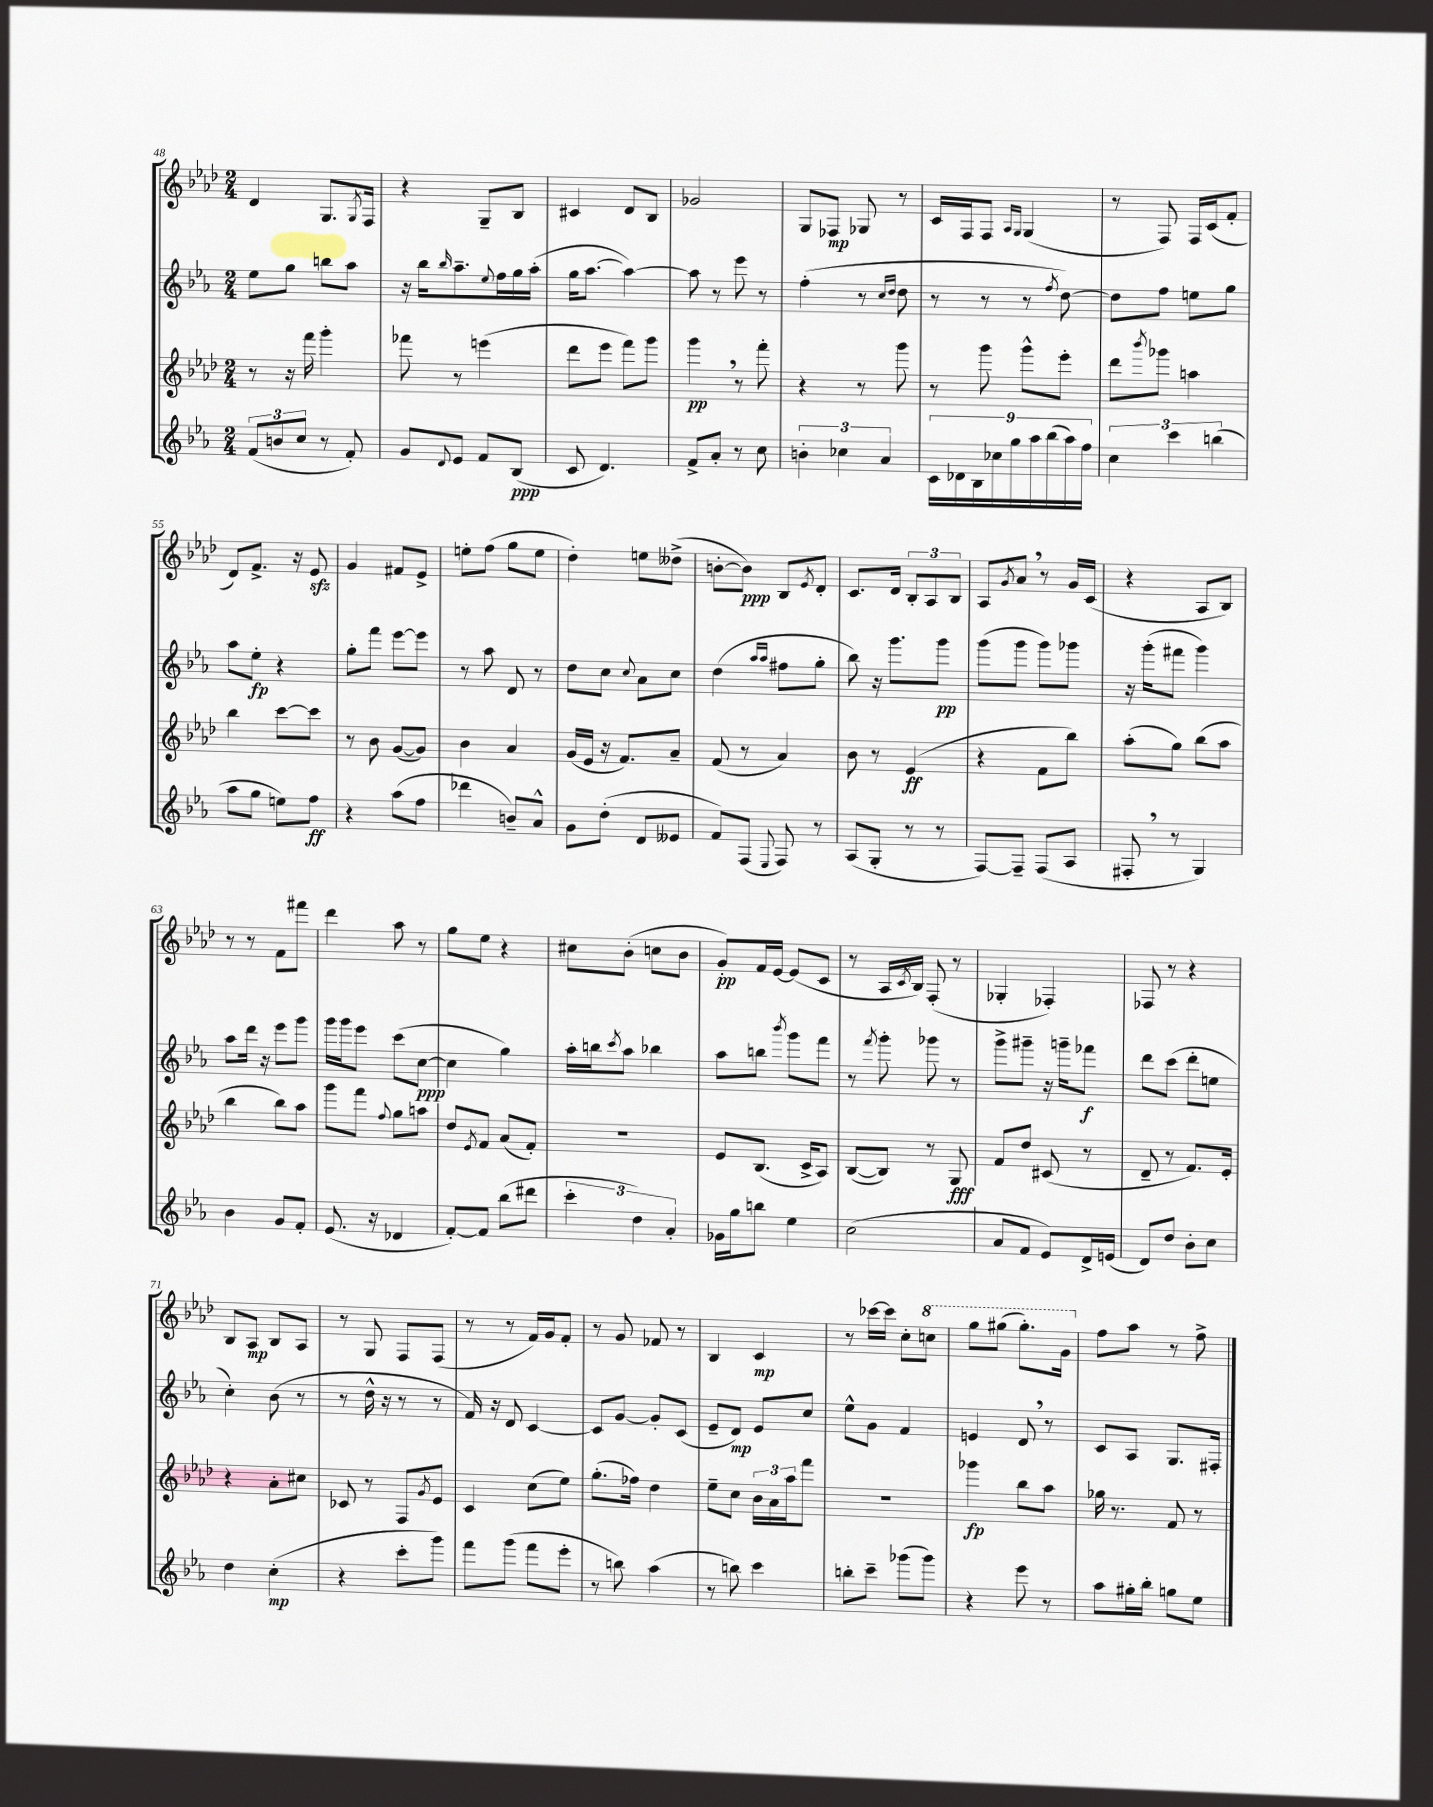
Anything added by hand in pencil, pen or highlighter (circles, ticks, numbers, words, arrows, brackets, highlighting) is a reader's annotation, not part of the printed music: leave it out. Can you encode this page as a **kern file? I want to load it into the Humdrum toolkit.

**kern	**kern	**kern	**kern
*staff4	*staff3	*staff2	*staff1
*clefG2	*clefG2	*clefG2	*clefG2
*k[b-e-a-]	*k[b-e-a-d-]	*k[b-e-a-]	*k[b-e-a-d-]
*M2/4	*M2/4	*M2/4	*M2/4
(12f	8r	8ee-	4d-
12b	.	.	.
.	16r	8gg	.
12cc	.	.	.
.	16fff	.	.
8r	4ggg'	8bb	8.G
8f')	.	8aa-	.
.	.	.	8qG
.	.	.	16F
=	=	=	=
8g	8fff-	16r	4r
.	.	16bb-	.
8qqd	.	16qqbb-	.
8e-	8r	8.aa-~	.
8f	(4eee	.	8G~
.	.	8qqee-	.
.	.	16ff	.
(8B-	.	16gg	8B-
.	.	(16aa-'	.
=	=	=	=
8c	8ddd-	16gg	4c#
.	.	[8.aa-	.
4.d)	8eee-	.	.
.	8fff)	4aa-_)	8d-
.	8ggg	.	8B-
=	=	=	=
8f^	4ggg	8aa-]	2g-
8a-'	.	8r	.
8r	8r	8eee-	.
8cc	8fff'	8r	.
=	=	=	=
6b'	4r	(4ff'	8G
.	.	.	8F-
6cc-	.	.	.
.	8r	8r	8G-
6a-	.	.	.
.	.	16qqcc	.
.	.	16qqdd	.
.	8ggg	8dd	8r
=	=	=	=
18c	8r	8r	16c
18d-	.	.	.
.	.	.	16F
18B-	.	.	.
.	8ggg	8r	8F
18cc-	.	.	.
18gg	.	.	.
.	.	.	16qqA-
.	.	.	16qqG
.	8ggg^^	8r	(4G
18aa-	.	.	.
(18bb-	.	.	.
.	.	8qff	.
.	8eee-'	[8dd)	.
18aa-)	.	.	.
18ff	.	.	.
=	=	=	=
6cc	8ddd-	8dd]	8r
.	8qbbb-	.	.
.	8ggg-	8ff	8F)
6ccc	.	.	.
.	4aa	8ee	16F
.	.	.	(16c
(6bb	.	.	.
.	.	8gg	8f'
=	=	=	=
8aa-	4bb-	8aa-	8d-)
8gg	.	8ee-'	8.f^
8ee)	[8ccc	4r	.
.	.	.	16r
8ff	8ccc]	.	8e-
=	=	=	=
4r	8r	8gg'	4g
.	8b-	8fff	.
(8aa-	([8g	[8eee-	8f#
8ff	8g])	8eee-]	8e-^
=	=	=	=
4ddd-	4b-	8r	8ee'
.	.	8aa-	(8ff
8b~)	4a-	8d	8gg
8a-^^	.	8r	8ee
=	=	=	=
8g	(16g	8dd	4dd-')
.	16e-	.	.
(8dd'	16r	8cc	.
.	8.f)	.	.
.	.	8qqcc	.
8d	.	8a-	8ee
8e--	8a-~	8cc	(8dd--^
=	=	=	=
8f)	(8f	(4dd	[8b'
(8F	8r	.	8b])
.	.	16qqaa-	.
8qqE-	.	16qqaa-	.
8F)	4a-)	8ff#	8B-
.	.	.	8qe-
8r	.	8gg'	8d-'
=	=	=	=
(8A-	8b-	8bb-)	8.c
8G'	8r	16r	.
.	.	8.ggg	16d-
8r	(4e-	.	12B-'
.	.	.	12A-
8r	.	8ggg	.
.	.	.	12B-
=	=	=	=
[8F)	4r	(8ggg	8A-
.	.	.	8qg
8F~]	.	8ggg	8a-
(8F	8f	8ggg)	8r
8A-	8bb-)	8ggg-	16g
.	.	.	(16c
=	=	=	=
8F#'	(8aa-'	16r	4r
.	.	(16ggg'	.
8r	8gg)	8fff#	.
4G)	(8bb-	4ggg)	8A-
.	8aa-	.	8B-)
=	=	=	=
4b-	4bb-	8aa-	8r
.	.	16ddd	8r
.	.	16r	.
8g	8bb-)	8eee-	8f
8f'	8aa-	8ggg	8fff#
=	=	=	=
(8.e-	8ggg	16ggg	4ddd-
.	.	16ggg	.
.	8fff	8eee-	.
16r	.	.	.
.	8qqff	.	.
4d-	8gg	(8ccc	8aa-
.	8aa	[8cc	8r
=	=	=	=
[8f')	8dd-	4cc]	8gg
.	8qe-	.	.
8f]	8f	.	8ee-
(8bb-	(8a-	4gg)	4r
8ddd#	8f')	.	.
=	=	=	=
6ccc'	2r	16aa-'	8cc#
.	.	16bb	.
.	.	8qccc	.
.	.	8aa-	(8b-'
6dd)	.	.	.
.	.	4bb-	8cc
6a-'	.	.	.
.	.	.	8b-
=	=	=	=
16g-	8e-	8aa-	8g')
16gg	.	.	.
8bb	(8.B-	8bb	16f
.	.	.	[16e-
.	.	8qbbb-	.
4ee-	.	8ggg	(8e-]
.	16c^	.	.
.	8A-)	8fff	8c
=	=	=	=
(2cc	([8B-	8r	8r
.	.	8qfff	.
.	8B-])	8ggg'	16A-
.	.	.	8qc
.	.	.	16B-)
.	8r	8ggg-	(8F'
.	8G	8r	8r
=	=	=	=
8a-	8f	8ggg^	4G-'
8f	8dd-	8ggg#~	.
8e-)	(8c#	16r	4F-')
.	.	16ggg~	.
16d^	8r	8fff-	.
(16e	.	.	.
=	=	=	=
8d)	8d-~	8ddd	8F-
8dd	8r	(8ccc	8r
8b-'	8.f)	8ddd'	4r
8cc	.	8ee	.
.	16e-'	.	.
=	=	=	=
4dd	4r	4cc')	8B-
.	.	.	8A-
(4cc'	8a-'	(8b-	8B-
.	8cc#	8r	8A-
=	=	=	=
4r	8c-	8r	8r
.	8r	16dd^^	8G
.	.	16r	.
8ccc'	8F	8r	8F
.	8qg	.	.
8ggg)	8e-	8r	(8F
=	=	=	=
8fff	4c	16f)	8r
.	.	16r	.
(8ggg	.	8d	8r
8fff	(8cc	[4c	16f)
.	.	.	16g
8eee-'	8ee-)	.	8f'
=	=	=	=
8r	(8.gg'	8c]	8r
8bb)	.	[8g	8g
.	16ff-)	.	.
(4aa-	4dd-	8g']	8f-
.	.	(8c	8r
=	=	=	=
8r	8ee-~	8e-~	4B-
8bb)	8cc	8d)	.
4ccc	24b-	8e-	4c
.	24a-	.	.
.	24aa-	.	.
.	8fff	8cc	.
=	=	=	=
8bb'	2r	8ee-^^	8r
8ccc~	.	8g	[16ccc-
.	.	.	16ccc-]
(8ggg-	.	4f	8cc'
8ggg-)	.	.	8ccc
=	=	=	=
4r	4ggg-	4e	8ggg
.	.	.	(8ggg#
8eee-	8bb-	8d	8.ggg#')
8r	8aa-	8r	.
.	.	.	16gg
=	=	=	=
8aa-	16gg-	8c	8ff
.	8.r	.	.
16gg#'	.	8A-	8aa-
16bb-'	.	.	.
8gg	8f	8.G	8r
8ee-	8r	.	8ff^
.	.	16F#'	.
==	==	==	==
*-	*-	*-	*-
